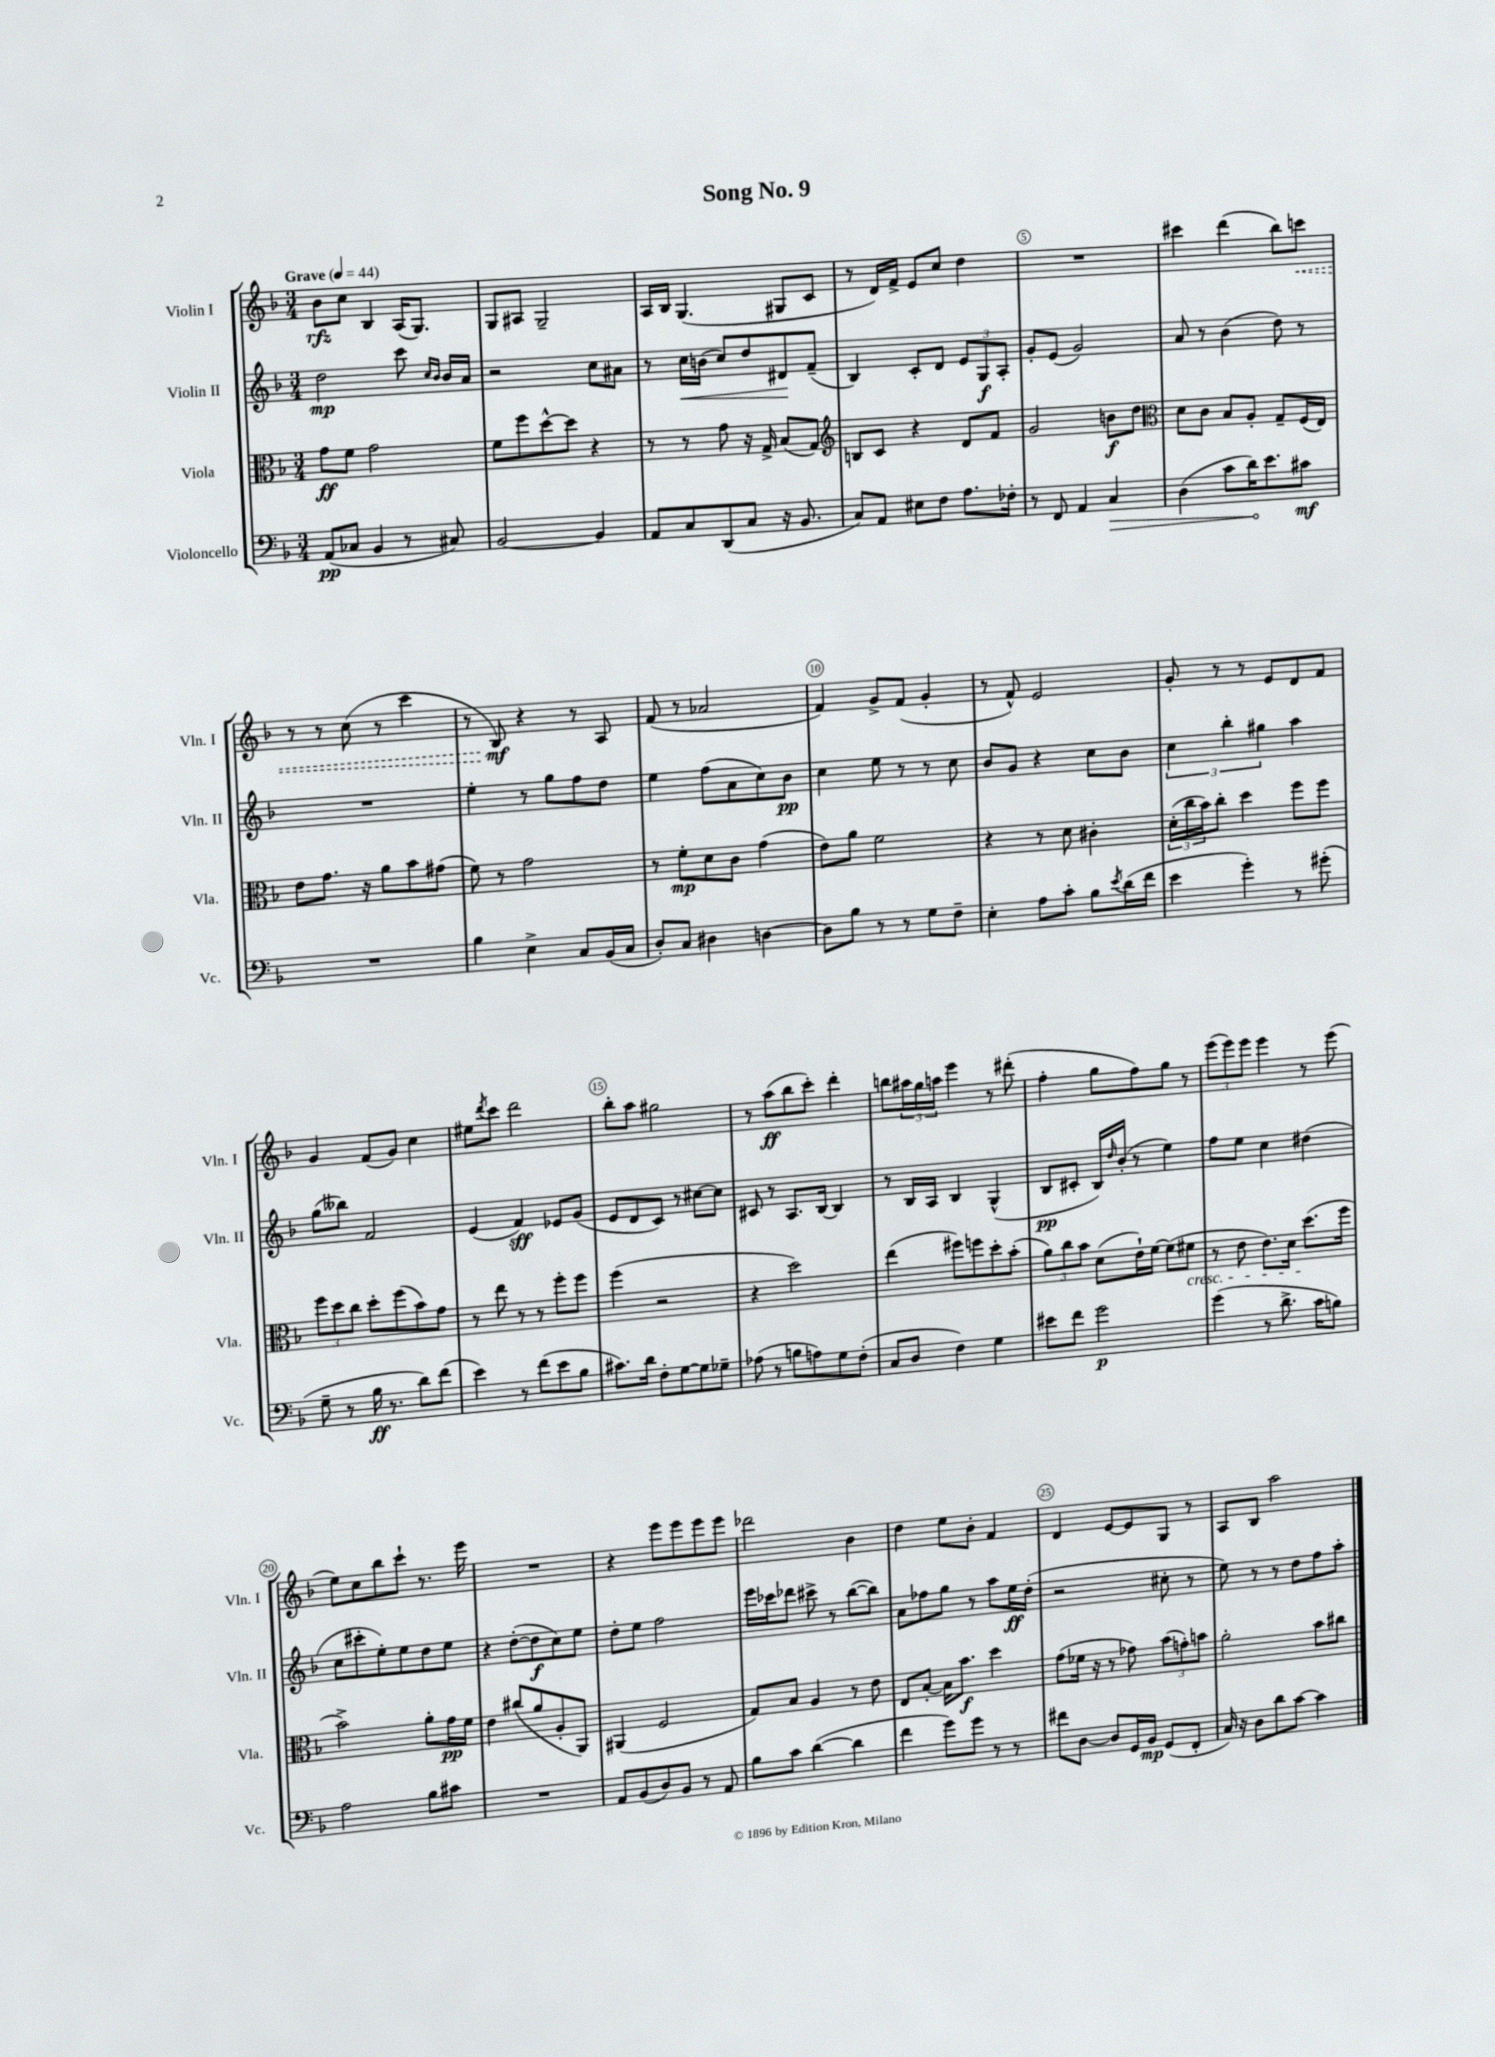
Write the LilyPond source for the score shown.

\header { title = "Song No. 9" }
<<
\new StaffGroup <<
\new Staff = "s0" \with { instrumentName = "Violin I" shortInstrumentName = "Vln. I" } {
    \clef treble \key f \major \numericTimeSignature \time 3/4 \tempo "Grave" 4 = 44
    bes'8\rfz c''8 bes4 a16( g8.) |
    g8 ais8 g2-- |
    a16 bes16 g4.( gis8 c'8 |
    r8 d'16) f'16-> e'8 c''8 d''4 |
    R2. |
    cis'''4 d'''4( bes''8) \once \override Hairpin.style = #'dashed-line c'''8\< |
    r8 r8 c''8( r8 c'''4 |
    r8 bes8\mf\!) r4 r8 a8 |
    f'8( r8 aes'2 |
    f'4) g'8-> f'8( g'4-. |
    r8 f'8-^) e'2 |
    g'8-. r8 r8 e'8 d'8 f'8 |
    g'4 f'8( g'8) c''4 |
    eis''8 \acciaccatura { d'''8 } c'''8 d'''2 |
    bes''8-. a''8 gis''2 |
    r8 a''8\ff( bes''8 c'''8-.) d'''4-. |
    b''8 \tuplet 3/2 { ais''16 g''16 a''16 } e'''4 r8 dis'''8-.( |
    f''4-. g''8 f''8) g''8 r8 |
    \tuplet 3/2 { e'''8( e'''8) e'''8 } e'''4 r8 e'''8( |
    e''8) c''8 bes''8 c'''8-! r8. e'''16 |
    R2. |
    r4 e'''8 e'''8 e'''8 e'''8 |
    des'''2 bes'4 |
    d''4 e''8 bes'8-. f'4 |
    d'4 e'8~ e'8 g8 r8 |
    a8 bes8 a''2 \bar "|." |
}
\new Staff = "s1" \with { instrumentName = "Violin II" shortInstrumentName = "Vln. II" } {
    \clef treble \key f \major \numericTimeSignature \time 3/4
    d''2\mp c'''8 \grace { c''16 bes'16 } bes'16 a'16 |
    r2 c''8 ais'8 |
    r8 c''16\< b'16( c''8) d''8 dis'8\! f'8--( |
    bes4) c'8-. d'8 \tuplet 3/2 { e'8 g8\f a8-. } |
    g'8-. e'8( g'2) |
    a'8 r8 bes'4( d''8) r8 |
    R2. |
    e''4-. r8 g''8 f''8 d''8 |
    e''4 f''8( a'8 c''8) bes'8\pp |
    c''4 e''8 r8 r8 c''8 |
    bes'8 g'8 r4 c''8 bes'8 |
    \tuplet 3/2 { c''4 bes''4-. gis''4 } a''4 |
    g''8( beses''8) f'2 |
    e'4( f'4\sff) ees'8 g'8( |
    e'8 d'8 c'8) r8 cis''8~ cis''8 |
    cis'8 r8 a8. bes16~ bes4 |
    r8 bes16 a16 bes4 g4-^( |
    bes8\pp cis'8-. bes16) \grace { d''16 } bes'16-.( r8 e''4) |
    f''8 e''8 c''4 dis''4( |
    c''8 cis'''8-. e''8-.) e''8 d''8 e''8 |
    r4 d''8~-.( d''8\f c''8) e''8 |
    d''8-. e''8 f''2 |
    e'''16 ces'''16 des'''8 cis'''8-> r8 bes''8~( bes''8) |
    a'8 fes''8 g''8 r8 a''8 e''16\ff d''16-.( |
    r2 cis''8-. r8 |
    e''8) r8 r8 d''8 f''8 a''8-. \bar "|." |
}
\new Staff = "s2" \with { instrumentName = "Viola" shortInstrumentName = "Vla." } {
    \clef alto \key f \major \numericTimeSignature \time 3/4
    g'8\ff f'8 g'2 |
    f'8 f''8 d''8~-^ d''8 r4 |
    r8 r8 g'8 r16 g16-> bes8( g8) |
    \clef treble b8 c'8 r4 d'8 f'8 |
    g'2 b'8\f d''8 |
    \clef alto d'8 c'8 bes8 a8-. g8-- f16( e16) |
    e'8 g'8. r16 a'8 bes'8 gis'8( |
    f'8) r8 g'2 |
    r8 f'8-.\mp d'8 c'8 g'4( |
    e'8) a'8 f'2 |
    r4 r8 d'8 cis'4-. |
    \tuplet 3/2 { d'16-.( c''16 bes'16) } c''8-. d''4 f''8 f''8 |
    \tuplet 3/2 { f''8 d''8 c''8 } d''8-. f''8( bes'8) g'8 |
    r8 e''8 r8 r8 f''8-. f''8 |
    f''4( r2 |
    r4 d''2) |
    e''4( fis''8) f''8 d''8-. bes'8-.( |
    \tuplet 3/2 { a'8) c''8 bes'8 } d'8( e'16-!) f'16~ f'8( fis'8\cresc |
    r8 e'8 e'8.) d'16 d''8.\!( f''16 |
    bes'2->) a'8-. g'16\pp f'16 |
    e'4 cis''8( a'8 a8-. a,8) |
    ais,4( f2 |
    g8) bes8 a4 r8 e'8 |
    e8 bes8~-. bes16 bes'8.\f d''4 |
    g'8( fes'16 r16 r8 ges'8) \tuplet 3/2 { bes'8( g'8-.) b'8 } |
    a'2-. bes'8 cis''8 \bar "|." |
}
\new Staff = "s3" \with { instrumentName = "Violoncello" shortInstrumentName = "Vc." } {
    \clef bass \key f \major \numericTimeSignature \time 3/4
    a,8\pp( ces8 bes,4 r8 cis8) |
    bes,2~ bes,4 |
    a,8 c8 d,8( c8 r16 bes,8. |
    c8) a,8 eis8 f8 a8. fes16-. |
    r8 f,8 a,4 \once \override Hairpin.circled-tip = ##t c4\> |
    d4( c'8 d'16\!) e'8. cis'8\mf |
    R2. |
    bes4 e4-> c8 bes,16( c16 |
    d8-.) c8 dis4 d4~ |
    d8 bes8 r8 r8 g8 f8-- |
    e4-. a8 c'8-. bes8 \acciaccatura { e'8 } d'16( f'16 |
    e'4 g'4-.) r8 gis'8-.( |
    g8-- r8 bes16\ff r8. d'8) f'8( |
    e'4) r8 f'8( e'8 bes8 |
    cis'8.) d'16 f8-. g8~ g8 ges8-- |
    aes8( r8 b8 a8) g8 f8-.( |
    c8 d8 f4) g4 |
    eis'8 f'8 g'2\p |
    g'4( r8 d'8.-> c'16 b8) |
    a2 bes8 cis'8 |
    R2. |
    a,8 bes,8( d8) bes,8 r8 a,8 |
    bes8 c'8 d'4~( d'4 |
    f'4 g'8) g'8 r8 r8 |
    fis'8 d8~ d8 g,16 bes,16\mp g,8( f,8-. |
    c16) r16 d8 d'8 c'8~ c'4 \bar "|." |
}
>>
>>
\layout { \context { \Score \override BarNumber.break-visibility = ##(#f #t #t) barNumberVisibility = #(every-nth-bar-number-visible 5) \override BarNumber.stencil = #(make-stencil-circler 0.1 0.3 ly:text-interface::print) } }
